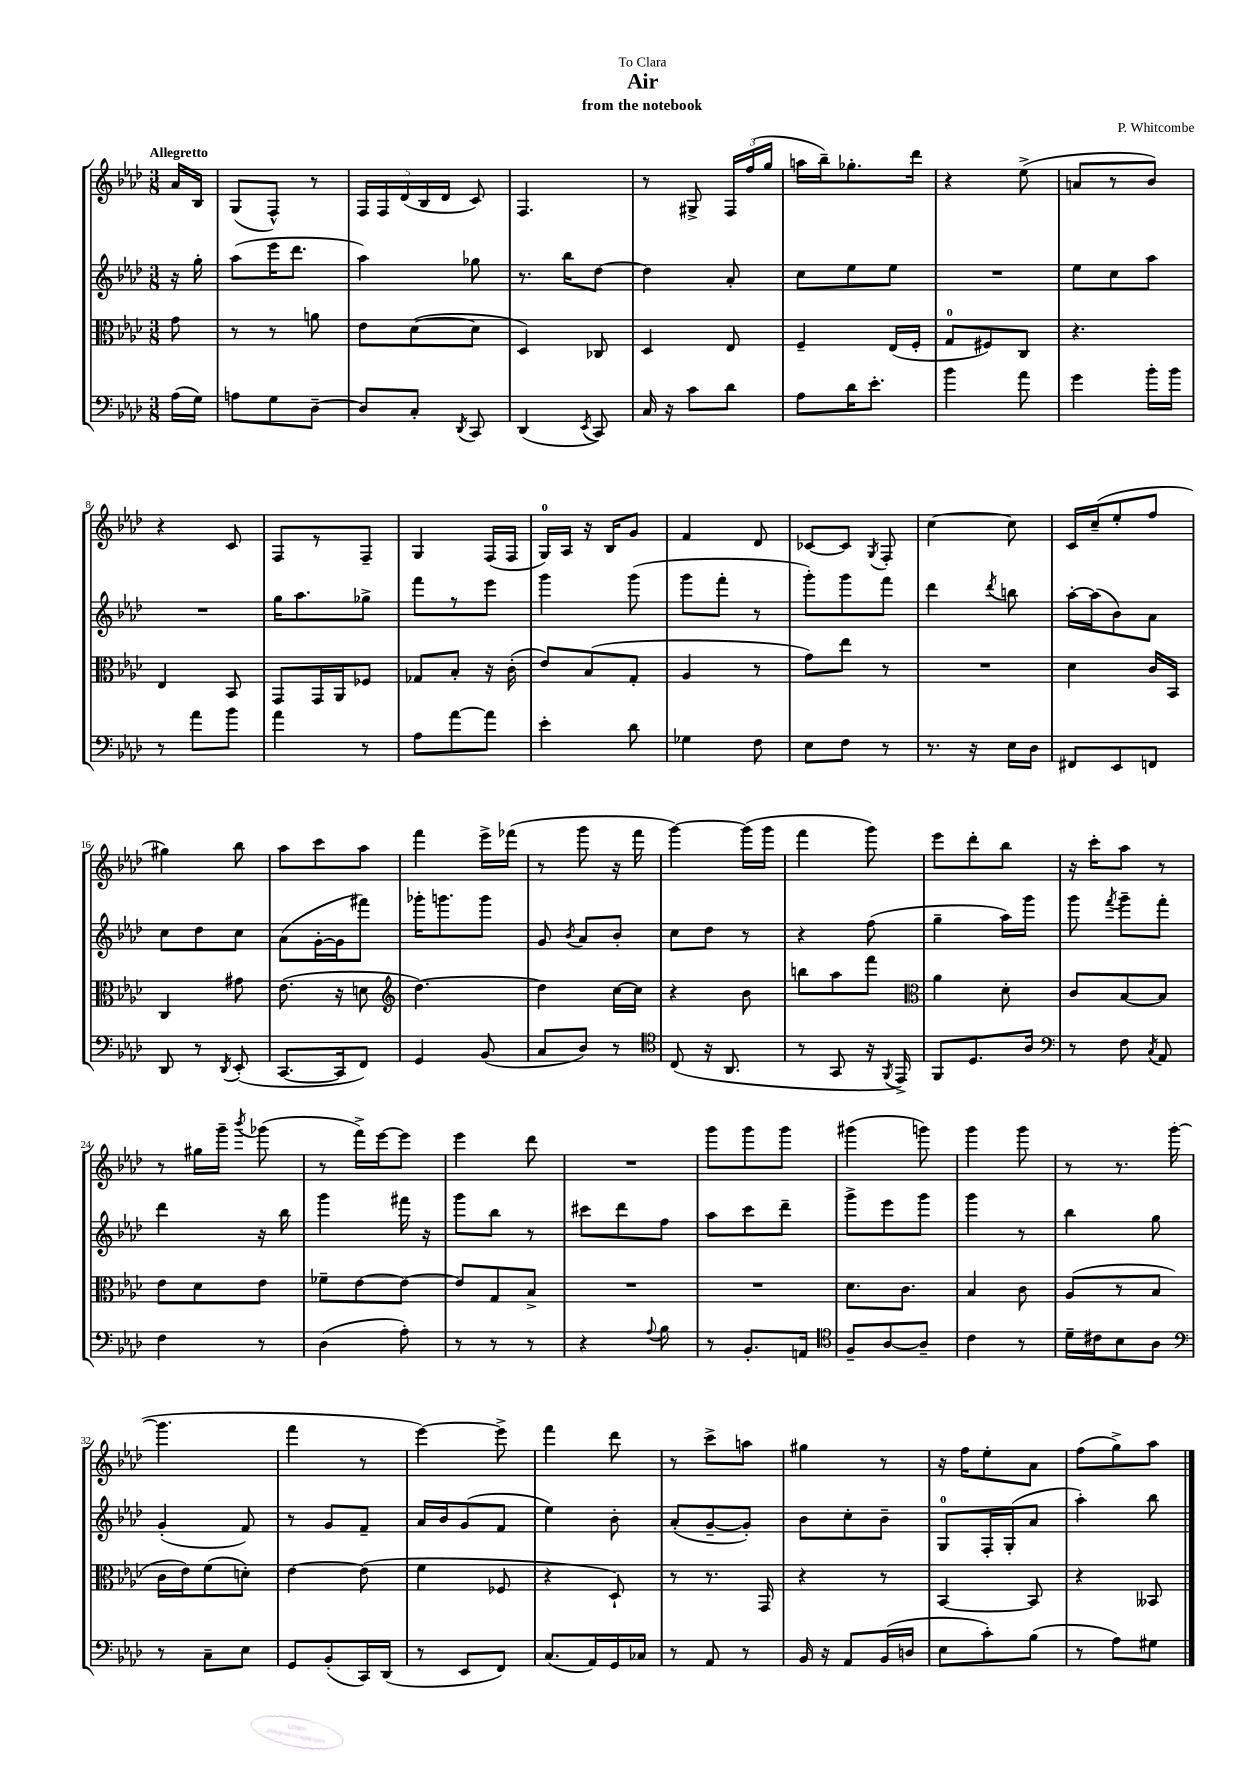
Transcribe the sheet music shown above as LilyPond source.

\header { title = "Air" composer = "P. Whitcombe" subtitle = "from the notebook" dedication = "To Clara" }
<<
\new StaffGroup <<
\new Staff = "s0" {
    \clef treble \key aes \major \numericTimeSignature \time 3/8 \partial 8 \tempo "Allegretto"
    \autoBeamOff aes'16[ bes16] |
    g8[( f8]-^) r8 |
    \tuplet 5/4 { f16[ f16 des'16( bes16 des'16] } c'8) |
    f4. |
    r8 gis8-> \tuplet 3/2 { f16[ f''16( g''16] } |
    a''16[ bes''16--) ges''8.-. des'''16] |
    r4 ees''8->( |
    a'8[ r8 bes'8]) |
    r4 c'8 |
    f8[ r8 f8]-- |
    g4 f16[( f16] |
    g16[-0) aes16] r16 bes16[ g'8] |
    f'4 des'8 |
    ces'8[~ ces'8] \acciaccatura { g8 } f8-. |
    c''4~ c''8 |
    c'16[ c''16--( ees''8-. f''8] |
    gis''4) bes''8 |
    aes''8[ c'''8 aes''8] |
    f'''4 ees'''16[-> fes'''16]( |
    r8 g'''8 r16 f'''16 |
    g'''4~) g'''16[( g'''16] |
    f'''4 g'''8) |
    ees'''8[ des'''8-. bes''8] |
    r16 c'''16[-. aes''8] r8 |
    r8 gis''16[ g'''16]-- \acciaccatura { bes'''8 } ges'''8( |
    r8 f'''16[->) ees'''16~ ees'''8] |
    ees'''4 des'''8 |
    R4. |
    g'''8[ g'''8 g'''8] |
    gis'''4( g'''8) |
    g'''4 g'''8 |
    r8 r8. g'''16~( |
    g'''4. |
    f'''4 r8 |
    ees'''4~) ees'''8-> |
    f'''4 des'''8 |
    r8 c'''8[-> a''8] |
    gis''4 r8 |
    r16 f''16[ ees''8-. aes'8] |
    f''8[( g''8->) aes''8] \bar "|." |
}
\new Staff = "s1" {
    \clef treble \key aes \major \numericTimeSignature \time 3/8 \partial 8
    \autoBeamOff r16 g''16-. |
    aes''8[( ees'''16 des'''8.] |
    aes''4) ges''8 |
    r8. bes''16[ des''8]~ |
    des''4 aes'8-. |
    c''8[ ees''8 ees''8] |
    R4. |
    ees''8[ c''8 aes''8] |
    R4. |
    g''16[ aes''8. ges''8]-> |
    f'''8[ r8 ees'''8] |
    g'''4 g'''8( |
    g'''8[ f'''8]-. r8 |
    g'''8[-.) g'''8 f'''8] |
    des'''4 \acciaccatura { des'''8 } b''8 |
    aes''16[~-. aes''16( bes'8) aes'8] |
    c''8[ des''8 c''8] |
    aes'8[( g'16~-. g'16 fis'''8]) |
    ges'''16[-. g'''8. g'''8] |
    g'8 \acciaccatura { bes'8 } aes'8[ bes'8]-. |
    c''8[ des''8] r8 |
    r4 f''8( |
    g''4-- aes''16[) g'''16] |
    g'''8 \acciaccatura { f'''8 } g'''8[-- f'''8]-. |
    des'''4 r16 bes''16 |
    g'''4 fis'''16 r16 |
    g'''8[ bes''8] r8 |
    cis'''8[ des'''8 f''8] |
    aes''8[ c'''8 des'''8]-- |
    g'''8[-> ees'''8 g'''8] |
    g'''4 r8 |
    bes''4 g''8 |
    g'4-.( f'8) |
    r8 g'8[ f'8]-- |
    aes'16[ bes'16 g'8( f'8] |
    ees''4) bes'8-. |
    aes'8[-.( g'8~-- g'8]-.) |
    bes'8[ c''8-. bes'8]-- |
    g8[-0 f16-. g16-.( aes'8] |
    aes''4-.) bes''8 \bar "|." |
}
\new Staff = "s2" {
    \clef alto \key aes \major \numericTimeSignature \time 3/8 \partial 8
    \autoBeamOff g'8 |
    r8 r8 a'8 |
    ees'8[ des'8~( des'8] |
    des4) ces8 |
    des4 ees8 |
    f4-- ees16[( f16]-. |
    g8[-0 fis8) c8] |
    r4. |
    ees4 bes,8 |
    g,8[ g,16 aes,16 fes8] |
    ges8[ bes8]-. r16 c'16-.( |
    ees'8[) bes8( g8]-. |
    aes4 r8 |
    g'8[) ees''8] r8 |
    R4. |
    des'4 c'16[ bes,16] |
    c4 gis'8 |
    ees'8.( r16 d'8 |
    \clef treble des''4.~) |
    des''4 c''16[~ c''16] |
    r4 bes'8 |
    b''8[ aes''8 f'''8] |
    \clef alto aes'4 des'8-. |
    c'8[ bes8~ bes8] |
    ees'8[ des'8 ees'8] |
    fes'8[-- ees'8~ ees'8]~ |
    ees'8[ g8 bes8]-> |
    R4. |
    R4. |
    des'8.[ c'8.] |
    bes4 c'8 |
    aes8[( r8 bes8] |
    c'16[ ees'16) f'8( d'8]-.) |
    ees'4~ ees'8( |
    f'4 fes8 |
    r4 des8-!) |
    r8 r8. g,16 |
    r4 r8 |
    bes,4~ bes,8 |
    r4 beses,8 \bar "|." |
}
\new Staff = "s3" {
    \clef bass \key aes \major \numericTimeSignature \time 3/8 \partial 8
    \autoBeamOff aes16[( g16]) |
    a8[ g8 des8]~-- |
    des8[ c8]-. \acciaccatura { des,8 } c,8 |
    des,4( \acciaccatura { ees,8 } c,8) |
    c16 r16 c'8[ des'8] |
    aes8[ des'16 ees'8.]-. |
    bes'4 aes'8 |
    g'4 bes'16[-. bes'16] |
    r8 aes'8[ bes'8] |
    aes'4 r8 |
    aes8[ aes'8~ aes'8] |
    ees'4-. des'8 |
    ges4 f8 |
    ees8[ f8] r8 |
    r8. r16 ees16[ des16] |
    fis,8[ ees,8 f,8] |
    des,8 r8 \acciaccatura { des,8 } ees,8-.( |
    c,8.[~ c,16 f,8]) |
    g,4 bes,8( |
    c8[ des8]) r8 |
    \clef tenor c8( r16 aes,8. |
    r8 g,8 r16 \acciaccatura { f,8 } ees,16->) |
    f,8[ des8. aes16] |
    \clef bass r8 f8 \acciaccatura { c8 } aes,8 |
    f4 r8 |
    des4( aes8-.) |
    r8 r8 r8 |
    r4 \appoggiatura { aes8 } bes8 |
    r8 bes,8.[-. a,16] |
    \clef tenor f8[-- aes8~ aes8]-- |
    c'4 r8 |
    des'16[-- cis'16 bes8 aes8] |
    \clef bass r8 c8[-- ees8] |
    g,8[ bes,8-.( c,16) des,16]( |
    r8 ees,8[ f,8]) |
    c8.[( aes,16) g,16 ces16] |
    r8 aes,8 r8 |
    bes,16 r16 aes,8[ bes,16( d16] |
    ees8[ c'8-.) bes8]( |
    r8 aes8[) gis8] \bar "|." |
}
>>
>>
